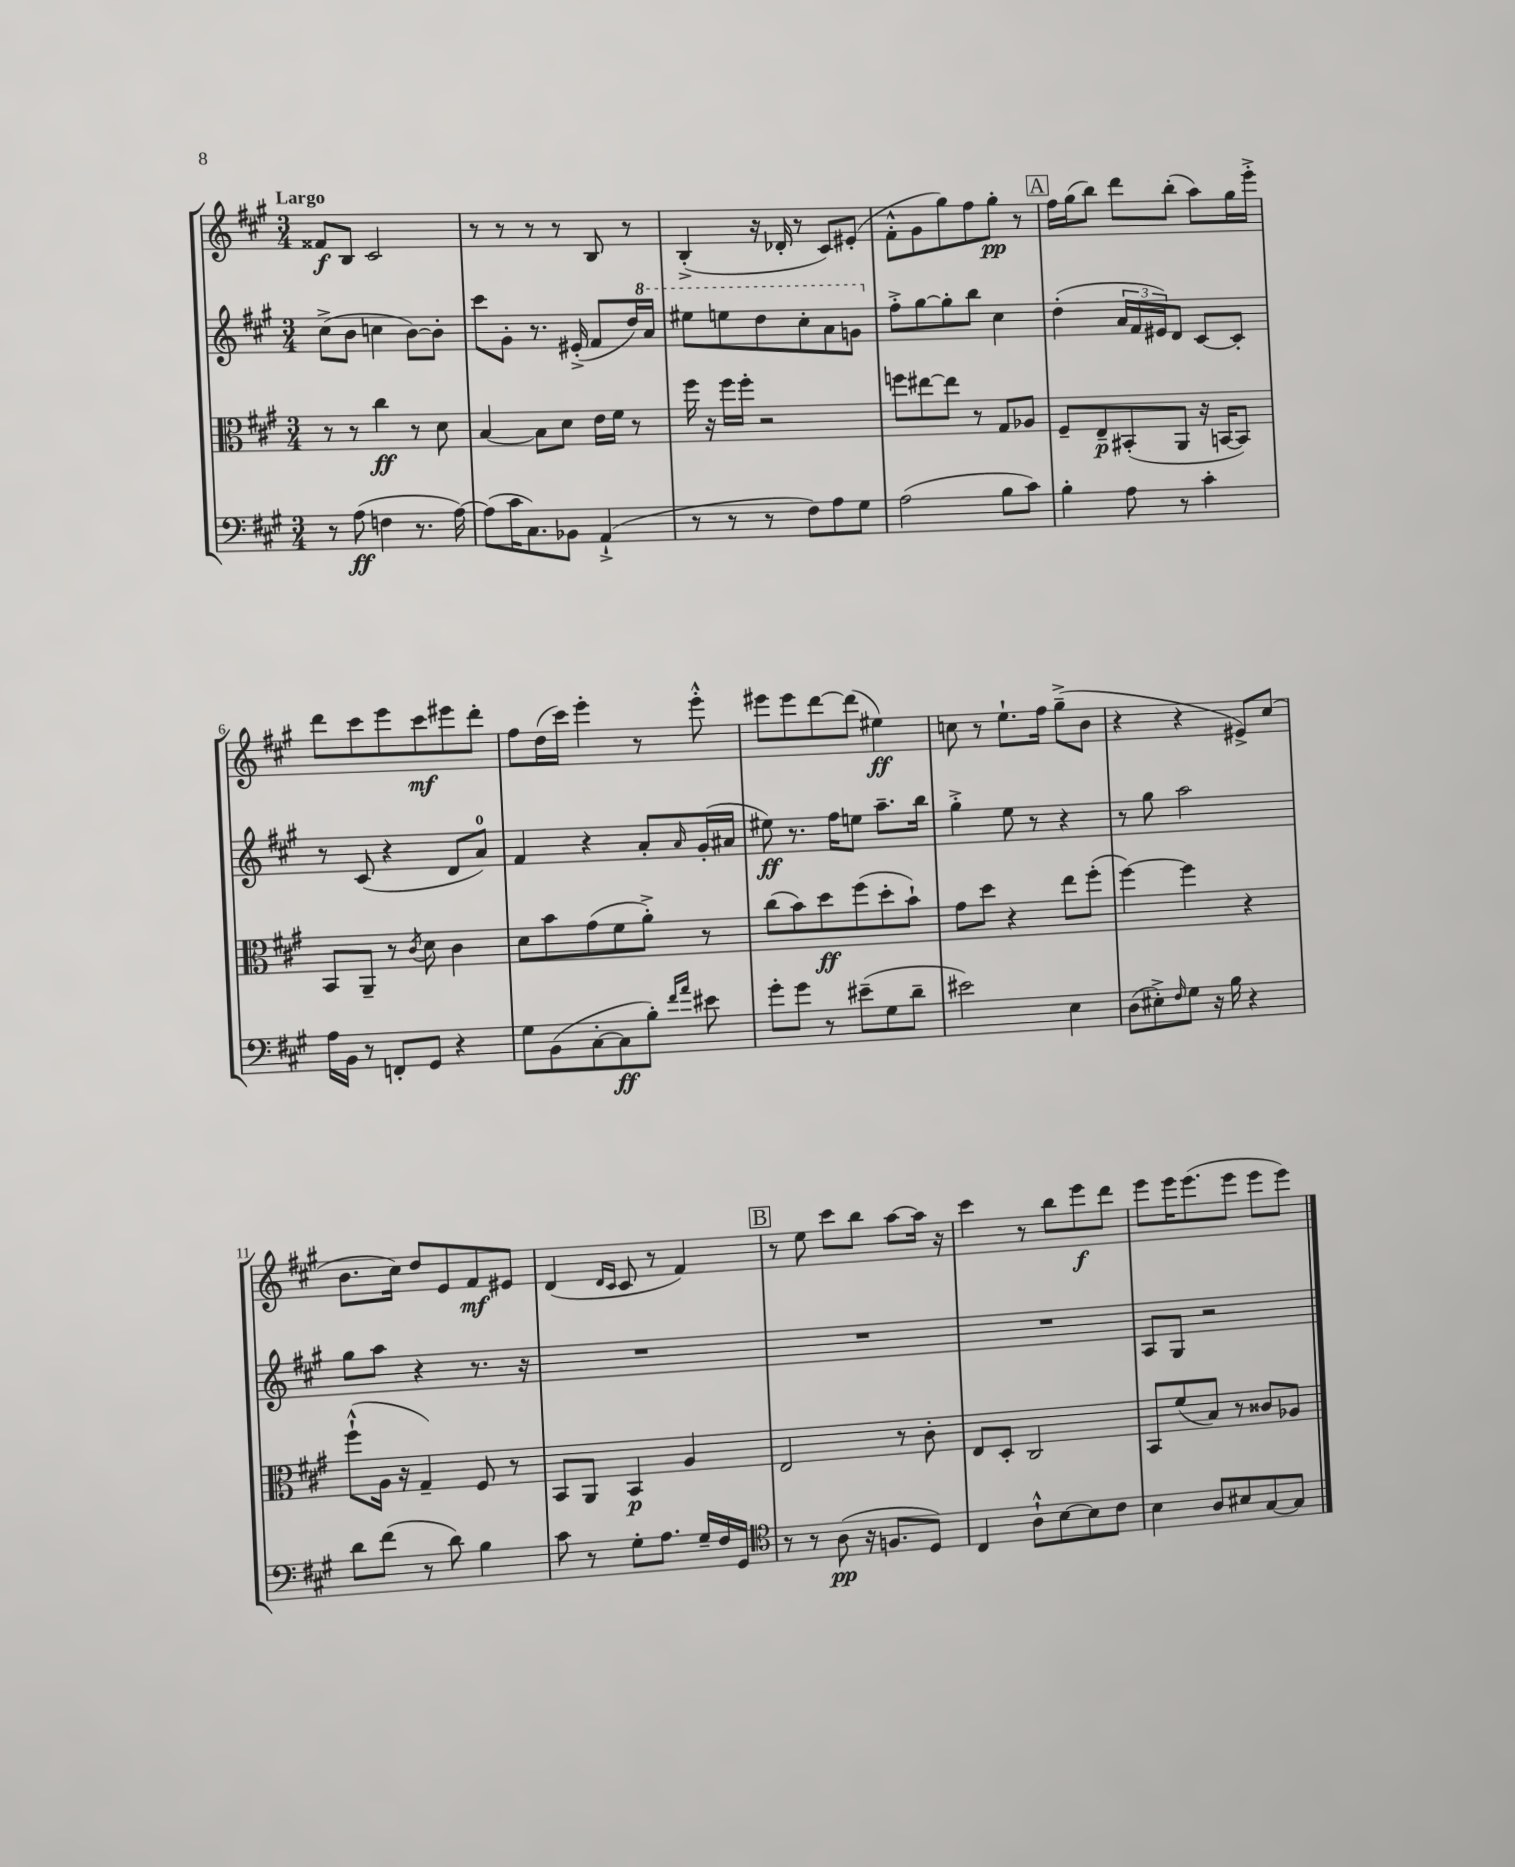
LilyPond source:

<<
\new StaffGroup <<
\new Staff = "s0" {
    \clef treble \key a \major \numericTimeSignature \time 3/4 \tempo "Largo"
    fisis'8\f b8 cis'2 |
    r8 r8 r8 r8 b8 r8 |
    b4-.->( r16 des'16-. r8 cis'8) eis'8-.( |
    fis'8-.-^ gis'8 gis''8) fis''8 gis''8-.\pp r8 |
    \mark \markup { \box "A" } fis''16 gis''16( b''8) d'''8 b''8-.( a''8) gis''16 e'''16-.-> |
    d'''8 cis'''8 e'''8 cis'''8\mf eis'''8 d'''8-. |
    fis''8 d''16( cis'''16) e'''4-. r8 e'''8-.-^ |
    eis'''8 eis'''8 d'''8~ d'''8( eis''4\ff) |
    c''8 r8 e''8.-! fis''16 gis''8--->( b'8 |
    r4 r4 eis'8->) cis''8( |
    b'8. cis''16) d''8 e'8 fis'8\mf eis'8 |
    d'4( \grace { d'16 cis'16 } cis'8 r8 fis'4) |
    \mark \markup { \box "B" } r8 e''8 cis'''8 b''8 a''8~ a''16 r16 |
    cis'''4 r8 b''8 e'''8\f d'''8 |
    e'''8 e'''16 e'''8.( e'''8 e'''8 e'''8) \bar "|." |
}
\new Staff = "s1" {
    \clef treble \key a \major \numericTimeSignature \time 3/4
    cis''8->( b'8 c''4 b'8~) b'8-. |
    cis'''8 gis'8-. r8. eis'16-.->( fis'8 d''16) \ottava #1 a''16 |
    eis'''8 e'''8 d'''8 cis'''8-. a''8 g''8 \ottava #0 |
    fis''8-.-> gis''8~ gis''8-. b''8 cis''4 |
    \mark \markup { \box "A" } d''4-.( \tuplet 3/2 { a'16 fis'16 eis'16) } d'8 cis'8~ cis'8-. |
    r8 cis'8( r4 d'8 a'8-0) |
    fis'4 r4 a'8-. \grace { a'16 } gis'16-.( ais'16 |
    eis''8\ff) r8. fis''16 e''8 a''8.-- b''16 |
    gis''4-.-> e''8 r8 r4 |
    r8 gis''8 a''2 |
    gis''8 a''8 r4 r8. r16 |
    R2. |
    \mark \markup { \box "B" } R2. |
    R2. |
    a8 gis8 r2 \bar "|." |
}
\new Staff = "s2" {
    \clef alto \key a \major \numericTimeSignature \time 3/4
    r8 r8 cis''4\ff r8 d'8 |
    b4~ b8 d'8 e'16 fis'16 r8 |
    fis''16 r16 fis''16 fis''16-. r2 |
    f''8 eis''8~ eis''8 r8 gis8 aes8 |
    \mark \markup { \box "A" } fis8-- e8--\p bis,8-.( a,8 r16 b,16~ b,8) |
    b,8 a,8-- r8 \acciaccatura { cis'8 } d'8 cis'4 |
    d'8 b'8 gis'8( fis'8 a'8-.->) r8 |
    cis''8( b'8) d''8\ff fis''8( d''8-. b'8-!) |
    gis'8 d''8 r4 e''8 fis''8-.( |
    fis''4~) fis''4 r4 |
    fis''8-!-^( a16 r16 gis4--) fis8 r8 |
    b,8 a,8 b,4\p a4 |
    \mark \markup { \box "B" } e2 r8 cis'8-. |
    e8 d8-. cis2 |
    b,8 fis'8( b8) r8 cisis'8 aes8 \bar "|." |
}
\new Staff = "s3" {
    \clef bass \key a \major \numericTimeSignature \time 3/4
    r8 a8\ff( f4 r8. a16~) |
    a8( cis'16 cis8.) bes,8 a,4-!->( |
    r8 r8 r8 fis8) a8 gis8 |
    a2( b8 cis'8) |
    \mark \markup { \box "A" } b4-. a8 r8 cis'4-. |
    a16 b,16 r8 f,8-. gis,8 r4 |
    gis8 b,8( cis8~-. cis8\ff b8-.) \grace { fis'16 a'16 } eis'8 |
    gis'8-. gis'8 r8 eis'8--( gis8 d'8-- |
    eis'2) e4 |
    d8( eis8-.->) \grace { fis16 } gis8 r16 b16 r4 |
    d'8 fis'8( r8 d'8) b4 |
    cis'8 r8 gis8-. a8. gis16-- fis16 gis,16 |
    \mark \markup { \box "B" } \clef tenor r8 r8 a8\pp( r16 f8. d8) |
    cis4 a8-!-^ b8~ b8 cis'8 |
    b4 a8 bis8 gis8~ gis8 \bar "|." |
}
>>
>>
